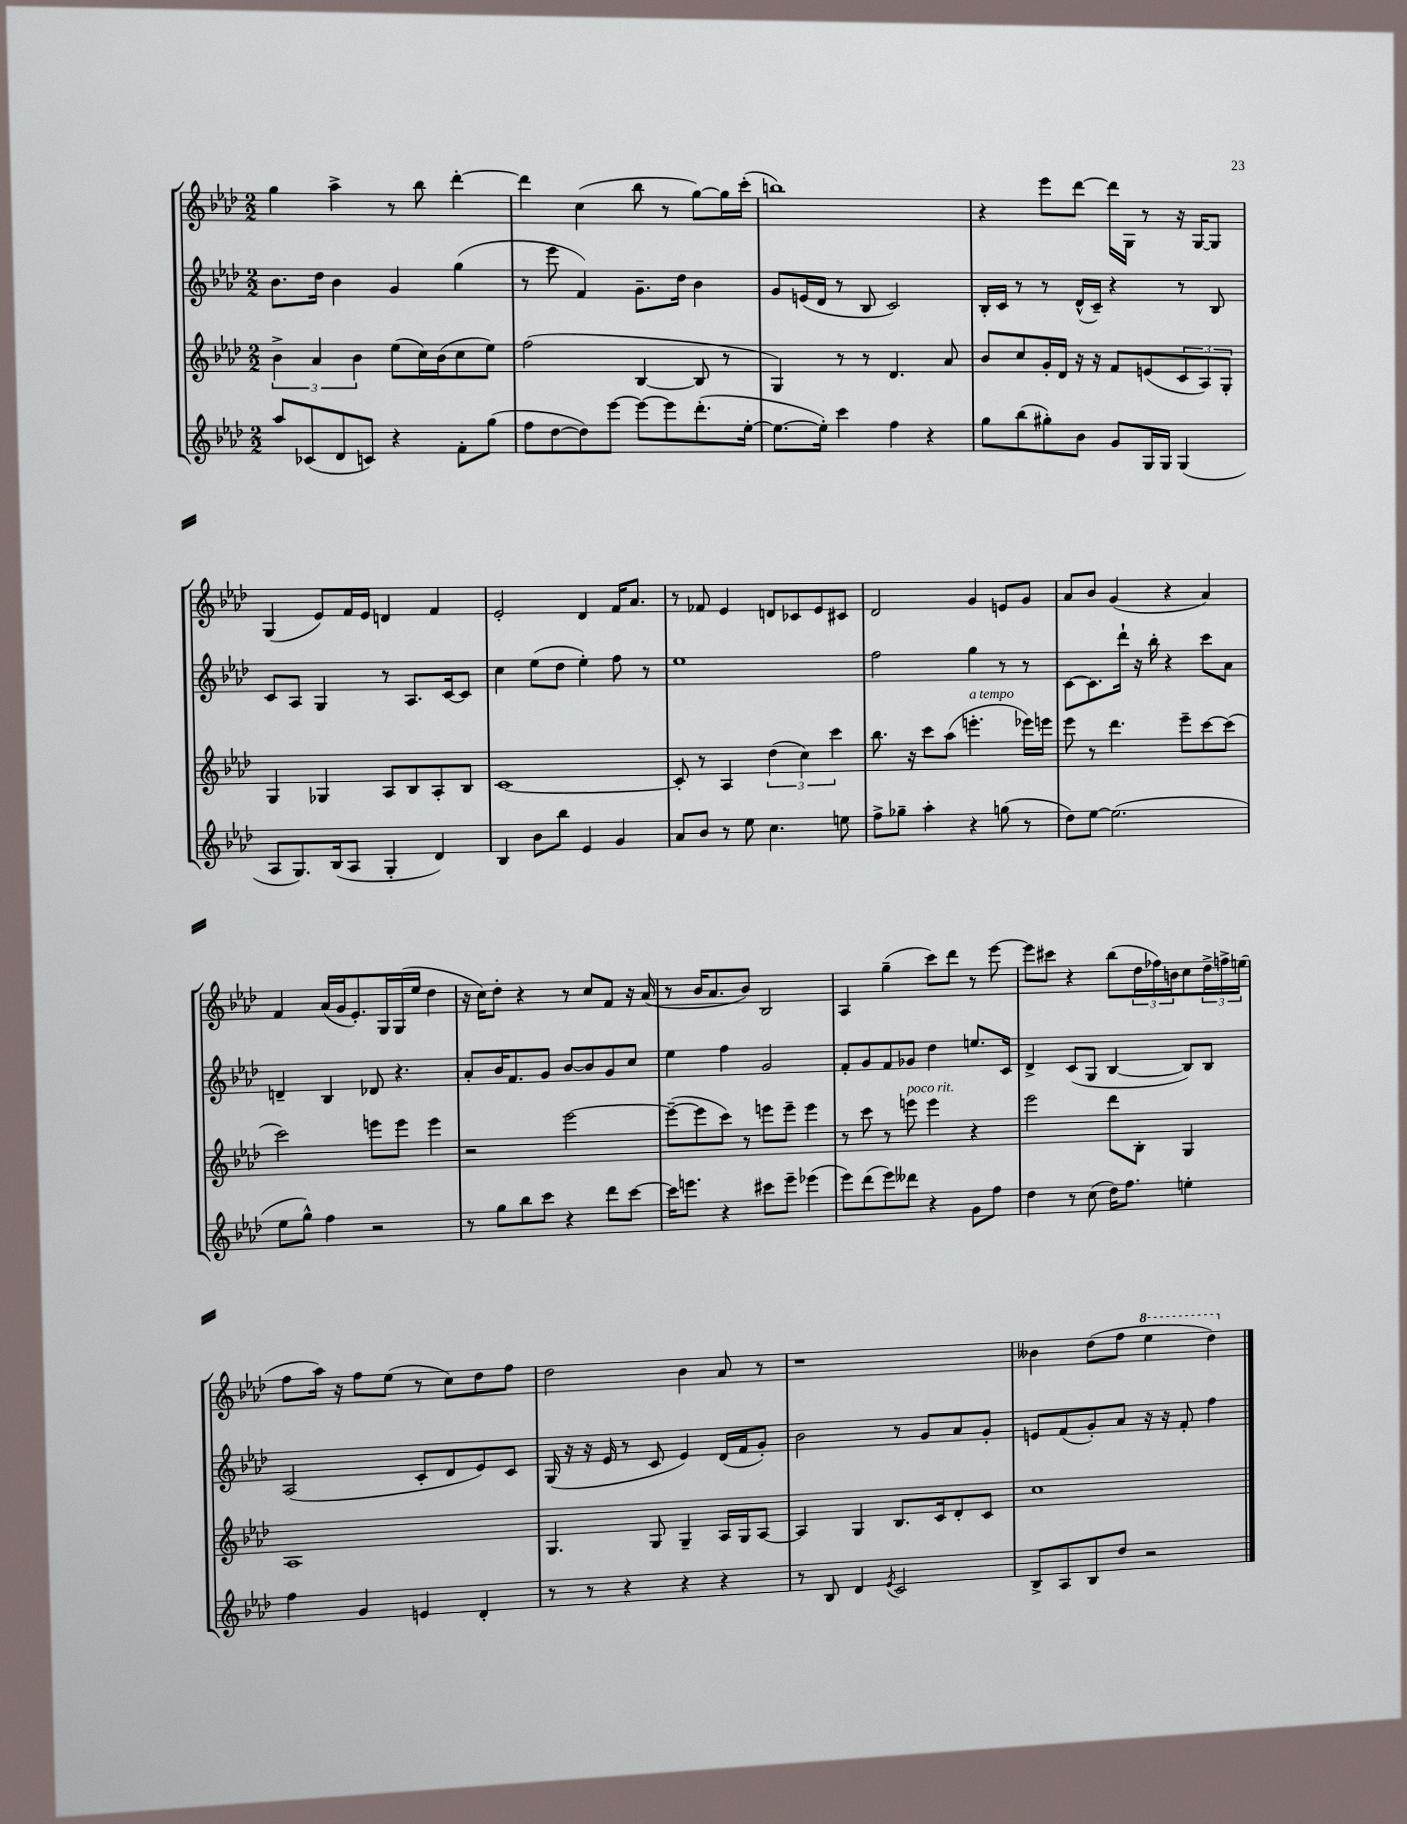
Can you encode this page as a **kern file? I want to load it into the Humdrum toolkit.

**kern	**kern	**kern	**kern
*staff4	*staff3	*staff2	*staff1
*clefG2	*clefG2	*clefG2	*clefG2
*k[b-e-a-d-]	*k[b-e-a-d-]	*k[b-e-a-d-]	*k[b-e-a-d-]
*M2/2	*M2/2	*M2/2	*M2/2
8aa-	6b-^	8.b-	4gg
(8c-	.	.	.
.	6a-	.	.
.	.	16dd-	.
8d-	.	4b-	4aa-^
.	6b-	.	.
8c)	.	.	.
4r	(8ee-	4g	8r
.	16cc)	.	8bb-
.	(16b-	.	.
8f'	8cc	(4gg	[4ddd-'
(8gg	8ee-)	.	.
=	=	=	=
8ff	(2ff	8r	4ddd-]
[8dd-	.	8eee-	.
8dd-])	.	4f)	(4cc
[8eee-	.	.	.
8eee-_	[4B-	8.g~	8bb-
8eee-]	.	.	8r
.	.	16dd-	.
(8.ddd-'	8B-]	4b-	[8gg)
.	8r	.	16gg]
[16ee-'	.	.	(16ccc'
=	=	=	=
8.ee-_	4G)	8g	1bb)
.	.	(16e	.
16ee-'])	.	16d-	.
4ccc	8r	8r	.
.	8r	8B-	.
4ff	4.d-	2c)	.
4r	.	.	.
.	8a-	.	.
=	=	=	=
8gg	8b-	16B-'	4r
.	.	16c	.
(8bb-	8cc	8r	.
8gg#')	16g'	8r	8eee-
.	16d-	.	.
8b-	16r	(16d-^^	[8ddd-
.	16r	16c~)	.
8g	8f	4r	16ddd-]
.	.	.	16G
16G	(8e	.	8r
16G	.	.	.
(4G	12c	8r	16r
.	.	.	[16G
.	12A-)	.	.
.	.	8B-	8G]
.	12G'	.	.
=	=	=	=
8A-	4G	8c	(4G
8.G)	.	8A-	.
.	4G-	4G	8e-)
(16B-	.	.	.
8A-	.	.	16f
.	.	.	16e-
4G'	8A-	8r	4d
.	8B-	8.A-	.
4d-)	8A-'	.	4f
.	.	[16c	.
.	8B-	8c]	.
=	=	=	=
4B-	[1c	4cc	2e-'
8b-	.	(8ee-	.
8bb-	.	8dd-	.
4e-	.	4ee-')	4d-
4g	.	8ff	16f
.	.	.	8.a-
.	.	8r	.
=	=	=	=
8a-	8c']	1ee-	8r
8b-	8r	.	8f-
8r	4A-	.	4e-
8ee-	.	.	.
4.cc	(6dd-	.	8d
.	.	.	8c-
.	6cc)	.	.
.	.	.	8e-
.	6ccc	.	.
8ee	.	.	8c#
=	=	=	=
8ff^	8.bb-	2ff	2d-
8gg-~	.	.	.
.	16r	.	.
4aa-'	8ccc	.	.
.	(8aa-	.	.
4r	4.eee'	4gg	4g
(8gg	.	8r	8e
8r	16eee-)	8r	8g
.	16eee	.	.
=	=	=	=
8dd-)	8eee-	[8c	8a-
[8ee-	8r	8.c]	8b-
(2.ee-]	4.ddd-	.	(4g
.	.	16ddd-`	.
.	.	16r	.
.	.	16bb-'	.
.	.	4r	4r
.	8eee-~	.	.
.	[8ccc	8ccc	4a-)
.	(8ccc]	8a-	.
=	=	=	=
8ee-	2ccc)	4d~	4f
8gg^^)	.	.	.
4ff	.	4B-	(16a-
.	.	.	16g
.	.	.	8.e-')
2r	8eee	8d-	.
.	.	.	16G
.	8eee	4.r	(16G
.	.	.	16ee-
.	4eee	.	4dd-
=	=	=	=
8r	2r	8a-'	16r
.	.	.	16cc)
8gg	.	16b-	8dd-'
.	.	8.f	.
8bb-	.	.	4r
8ccc	.	8g	.
4r	[2eee-	[8b-	8r
.	.	8b-]	8cc
8ddd-	.	8g	8f
[8ccc	.	8cc	16r
.	.	.	(16a-
=	=	=	=
16ccc]	(8eee-~_	4ee-	8r
8.eee	.	.	.
.	8eee-]	.	16b-
.	.	.	8.a-
4r	8ccc)	4ff	.
.	8r	.	8b-)
8ccc#	8eee	2g	2B-
8eee~	8eee~	.	.
(4eee-	4eee	.	.
=	=	=	=
8eee-)	8r	8f'	4A-
(8ddd-	8ccc	8g	.
8eee-)	8r	8f	(4gg~
8ddd--	8eee	8g-	.
4r	4eee	4dd-	8ccc)
.	.	.	8ddd-
8g	4r	8.ee	8r
8ff	.	.	[8eee-
.	.	16c	.
=	=	=	=
4dd-	2eee-	4d-^	8eee-]
.	.	.	8ccc#
8r	.	(8c	4r
(8cc	.	8G	.
16dd-)	8ddd-	[4B-	(8bb-
8.ff	.	.	.
.	8B-'	.	24dd-
.	.	.	24ff-)
.	.	.	24b
4ee'	4G	8B-])	8cc
.	.	8B-	24dd-^
.	.	.	24ff^
.	.	.	(24ee
=	=	=	=
4ff	1A-	(2A-	8ff
.	.	.	16aa-)
.	.	.	16r
4g	.	.	8ff
.	.	.	(8ee-
4e	.	8c'	8r
.	.	8d-	8cc)
4d-'	.	8e-)	8dd-
.	.	8c	8ff
=	=	=	=
8r	4.G	(16G	2dd-
.	.	16r	.
8r	.	16r	.
.	.	16e-	.
4r	.	8r	.
.	8G	8c	.
4r	4G~	4e-)	4b-
4r	16A-	(16d-	8a-
.	16G	16f	.
.	[8A-	8g')	8r
=	=	=	=
8r	4A-]	2b-	1r
8B-	.	.	.
4d-	4G	.	.
8qe-	.	.	.
2c	8.B-	8r	.
.	.	8g	.
.	16c	.	.
.	8d-'	8a-	.
.	8c	8g'	.
=	=	=	=
8B-^	1cc	8e	4b--
8A-	.	(8f	.
8B-	.	8g')	(8dd-
8dd-	.	8a-	8ff
2r	.	16r	4eee-
.	.	16r	.
.	.	8f'	.
.	.	4ff	4ddd-)
==	==	==	==
*-	*-	*-	*-
